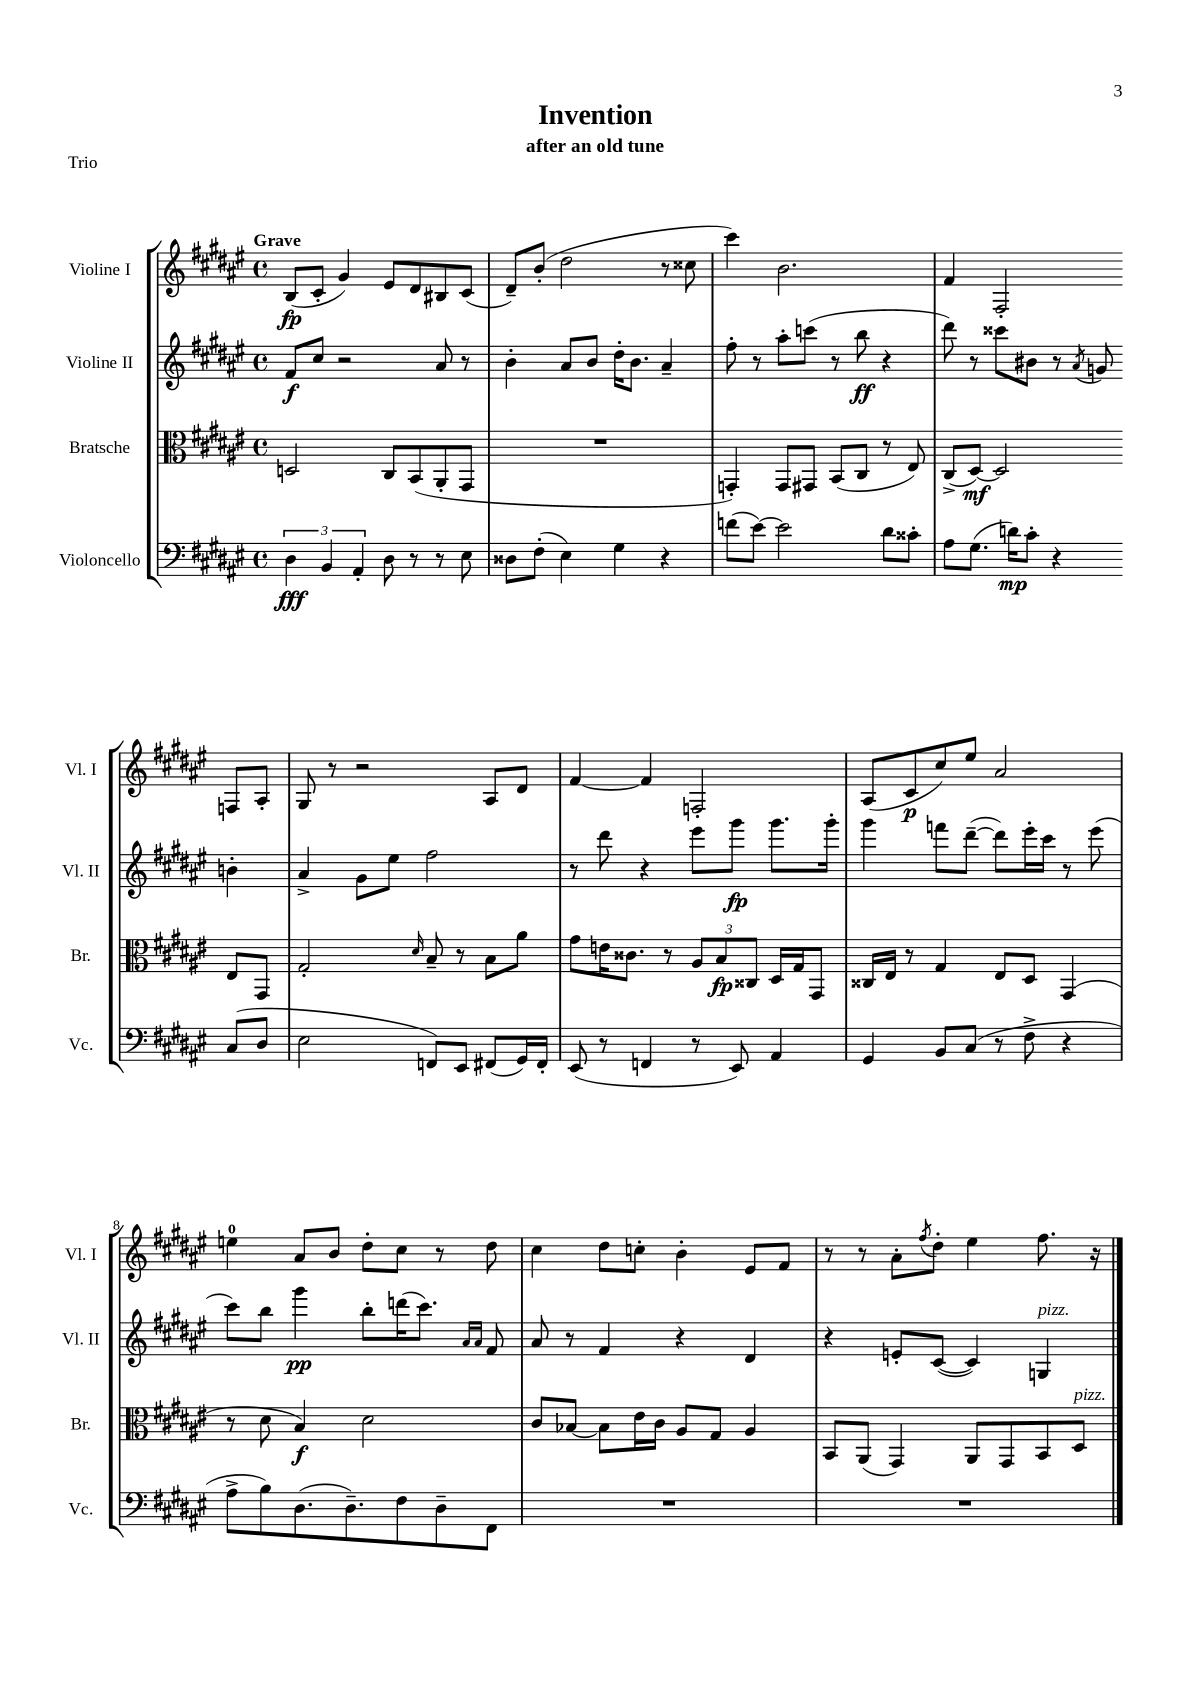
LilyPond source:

\header { title = "Invention" subtitle = "after an old tune" piece = "Trio" }
<<
\new StaffGroup <<
\new Staff = "s0" \with { instrumentName = "Violine I" shortInstrumentName = "Vl. I" } {
    \clef treble \key fis \major \defaultTimeSignature \time 4/4 \tempo "Grave"
    b8\fp( cis'8-. gis'4) eis'8 dis'8 bis8 cis'8( |
    dis'8--) b'8-.( dis''2 r8 cisis''8 |
    cis'''4) b'2. |
    fis'4 fis2-. f8 ais8-. |
    gis8 r8 r2 ais8 dis'8 |
    fis'4~ fis'4 f2-. |
    ais8( cis'8\p cis''8) eis''8 ais'2 |
    e''4-0 ais'8 b'8 dis''8-. cis''8 r8 dis''8 |
    cis''4 dis''8 c''8-. b'4-. eis'8 fis'8 |
    r8 r8 ais'8-. \acciaccatura { fis''8 } dis''8-. eis''4 fis''8. r16 \bar "|." |
}
\new Staff = "s1" \with { instrumentName = "Violine II" shortInstrumentName = "Vl. II" } {
    \clef treble \key fis \major \defaultTimeSignature \time 4/4
    fis'8\f cis''8 r2 ais'8 r8 |
    b'4-. ais'8 b'8 dis''16-. b'8. ais'4-- |
    fis''8-. r8 ais''8-. c'''8( r8 b''8\ff r4 |
    dis'''8) r8 cisis'''8 bis'8 r8 \acciaccatura { ais'8 } g'8 b'4-. |
    ais'4-> gis'8 eis''8 fis''2 |
    r8 dis'''8 r4 eis'''8 gis'''8\fp gis'''8. gis'''16-. |
    gis'''4 f'''8 dis'''8~--( dis'''8) eis'''16-. cis'''16 r8 eis'''8( |
    cis'''8) b''8 gis'''4\pp b''8-. d'''16( cis'''8.) \grace { ais'16 ais'16 } fis'8 |
    ais'8 r8 fis'4 r4 dis'4 |
    r4 e'8-. cis'8~( cis'4) g4^\markup { \italic "pizz." } \bar "|." |
}
\new Staff = "s2" \with { instrumentName = "Bratsche" shortInstrumentName = "Br." } {
    \clef alto \key fis \major \defaultTimeSignature \time 4/4
    d2 cis8 b,8( ais,8-. gis,8 |
    R1 |
    g,4-.) g,8 gis,8 b,8( cis8 r8 eis8) |
    cis8->( dis8~\mf) dis2 eis8 gis,8 |
    gis2-. \grace { dis'16 } b8-- r8 b8 ais'8 |
    gis'8 e'16 cisis'8. r8 \tuplet 3/2 { ais8 b8\fp cisis8 } dis16 gis16 gis,8 |
    cisis16 eis16 r8 gis4 eis8 dis8 gis,4( |
    r8 dis'8 b4\f) dis'2 |
    cis'8 bes8~ bes8 eis'16 cis'16 ais8 gis8 ais4 |
    b,8 ais,8( gis,4) ais,8 gis,8 b,8 dis8^\markup { \italic "pizz." } \bar "|." |
}
\new Staff = "s3" \with { instrumentName = "Violoncello" shortInstrumentName = "Vc." } {
    \clef bass \key fis \major \defaultTimeSignature \time 4/4
    \tuplet 3/2 { dis4\fff b,4 ais,4-. } dis8 r8 r8 eis8 |
    disis8 fis8-.( eis4) gis4 r4 |
    f'8( eis'8~) eis'2 dis'8 cisis'8-. |
    ais8 gis8.( d'16\mp) cis'8-. r4 cis8( dis8 |
    eis2 f,8) eis,8 fis,8( gis,16) fis,16-. |
    eis,8( r8 f,4 r8 eis,8) ais,4 |
    gis,4 b,8 cis8( r8 fis8-> r4 |
    ais8-> b8) dis8.( dis8.--) fis8 dis8-- fis,8 |
    R1 |
    R1 \bar "|." |
}
>>
>>
